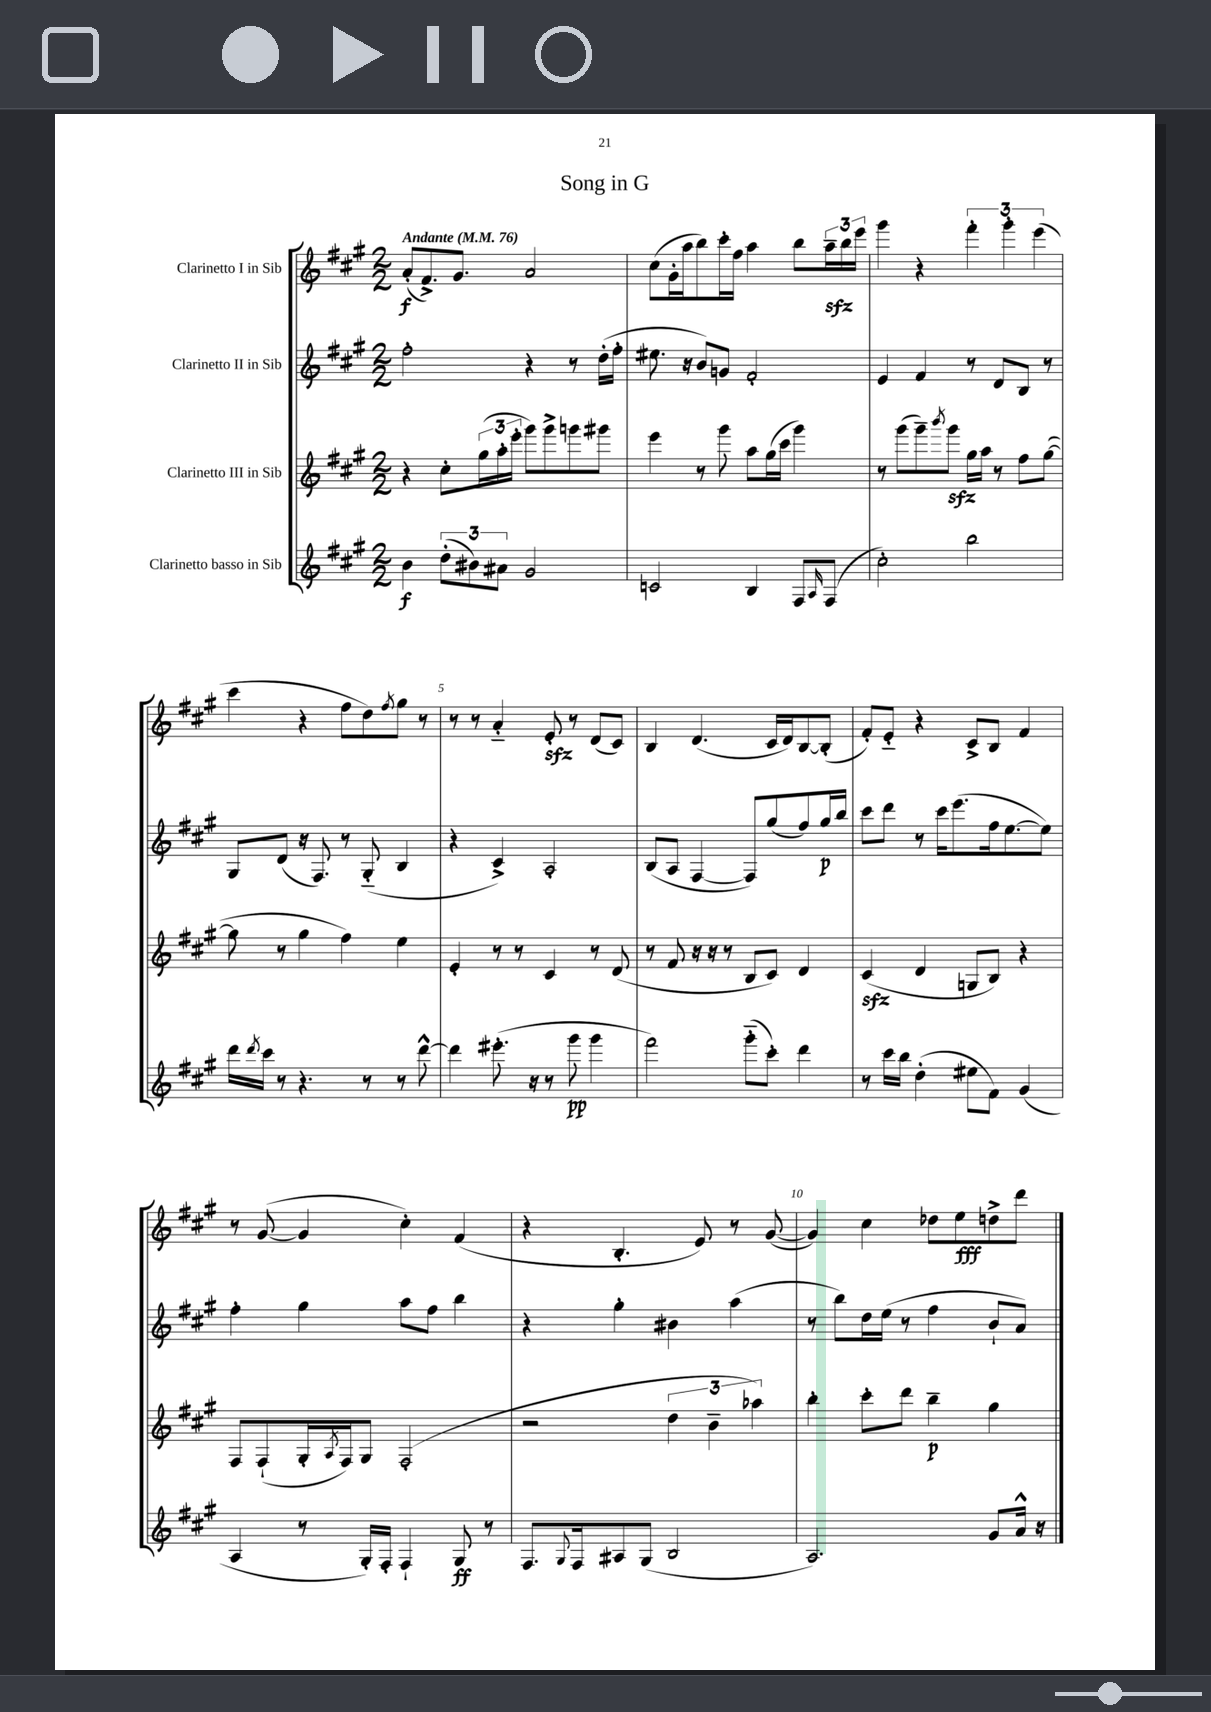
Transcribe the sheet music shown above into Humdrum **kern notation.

**kern	**dynam	**kern	**dynam	**kern	**dynam	**kern	**dynam
*part4	*part4	*part3	*part3	*part2	*part2	*part1	*part1
*staff4	*staff4	*staff3	*staff3	*staff2	*staff2	*staff1	*staff1
*I"Clarinetto basso in Sib	*	*I"Clarinetto III in Sib	*	*I"Clarinetto II in Sib	*	*I"Clarinetto I in Sib	*
*clefG2	*	*clefG2	*	*clefG2	*	*clefG2	*
*k[f#c#g#]	*	*k[f#c#g#]	*	*k[f#c#g#]	*	*k[f#c#g#]	*
*M2/2	*	*M2/2	*	*M2/2	*	*M2/2	*
*MM76	*	*MM76	*	*MM76	*	*MM76	*
=1	=1	=1	=1	=1	=1	=1	=1
!	!	!	!	!	!	!LO:TX:a:B:t=Andante	!
4b\	f	4r	.	2ff#'\	.	(8a'/L	f
.	.	.	.	.	.	8.f#^/)	.
(12dd'\L	.	8cc#'\L	.	.	.	.	.
.	.	.	.	.	.	8.g#/J	.
12b#X\)	.	.	.	.	.	.	.
.	.	(24gg#\L	.	.	.	.	.
12a#X\J	.	24aa'\	.	.	.	.	.
.	.	24eee'\JJ	.	.	.	.	.
2g#/	.	8ggg#\L)	.	4r	.	2a/	.
.	.	8ggg#^\	.	.	.	.	.
.	.	8gggn\	.	8r	.	.	.
.	.	8ggg#X\J	.	(16dd'\LL	.	.	.
.	.	.	.	16ff#'\JJ	.	.	.
=2	=2	=2	=2	=2	=2	=2	=2
2cn/	.	4eee\	.	8.ee#X\	.	(8cc#\L	.
.	.	.	.	.	.	16g#'\L	.
.	.	.	.	16r	.	16aa\J	.
.	.	8r	.	8b/L)	.	8bb\)	.
.	.	8ggg#\	.	8gn/J	.	16ccc#'\L	.
.	.	.	.	.	.	16ff#\JJ	.
4B/	.	8aa\L	.	2f#'/	.	4aa\	.
.	.	(16gg#\L	.	.	.	.	.
.	.	16ccc#\JJ	.	.	.	.	.
8F#/L	.	4ggg#\)	.	.	.	8bb\L	.
16qqA/	.	.	.	.	.	.	.
(8F#/J	.	.	.	.	.	24aazz~\L	.
.	.	.	.	.	.	24bb\	.
.	.	.	.	.	.	24eee\JJ	.
=3	=3	=3	=3	=3	=3	=3	=3
2cc#'\)	.	8r	.	4e/	.	4ggg#\	.
.	.	(8ggg#\L	.	.	.	.	.
.	.	8ggg#~\)	.	4f#/	.	4r	.
.	.	8qbbb/	.	.	.	.	.
.	.	8ggg#zz\J	.	.	.	.	.
2bb\	.	16gg#\LL	.	8r	.	6fff#'\	.
.	.	16aa\JJ	.	.	.	.	.
.	.	8r	.	8d/L	.	.	.
.	.	.	.	.	.	6ggg#'\	.
.	.	8ff#\L	.	8B/J	.	.	.
.	.	.	.	.	.	(6eee\	.
.	.	([8gg#\J	.	8r	.	.	.
!!LO:LB:g=z
=4	=4	=4	=4	=4	=4	=4	=4
16ddd\LL	.	8gg#\]	.	8G#/L	.	4ccc#\	.
8qddd/	.	.	.	.	.	.	.
16ccc#\JJ	.	.	.	.	.	.	.
8r	.	8r	.	(8d/J	.	.	.
4.r	.	4gg#\	.	16r	.	4r	.
.	.	.	.	8.F#/)	.	.	.
.	.	4ff#\)	.	8r	.	8ff#\L	.
8r	.	.	.	(8G#/	.	8dd\)	.
.	.	.	.	.	.	8qff#/	.
8r	.	4ee\	.	4B/	.	8gg#\J	.
[8ddd^^\	.	.	.	.	.	8r	.
=5	=5	=5	=5	=5	=5	=5	=5
4ddd\]	.	4e'/	.	4r	.	8r	.
.	.	.	.	.	.	8r	.
(8.eee#X'\	.	8r	.	4c#^/)	.	4a/	.
.	.	8r	.	.	.	.	.
16r	.	.	.	.	.	.	.
8r	.	4c#/	.	2A'/	.	8ezz'/	.
8ggg#\	pp	.	.	.	.	8r	.
4ggg#\	.	8r	.	.	.	(8d/L	.
.	.	(8d/	.	.	.	8c#/J)	.
=6	=6	=6	=6	=6	=6	=6	=6
2fff#\)	.	8r	.	(8B/L	.	4B/	.
.	.	8f#/	.	8A/J	.	.	.
.	.	16r	.	[4F#/	.	(4.d/	.
.	.	16r	.	.	.	.	.
.	.	8r	.	.	.	.	.
(8ggg#\L	.	8B/L	.	8F#/L])	.	.	.
8ccc#'\J)	.	8c#/J)	.	(8gg#/	.	16c#/LL	.
.	.	.	.	.	.	16d/J)	.
4ddd\	.	4d/	.	8ff#/)	.	[8B/	.
.	.	.	.	16gg#/L	p	(8B'/J]	.
.	.	.	.	16bb/JJ	.	.	.
=7	=7	=7	=7	=7	=7	=7	=7
8r	.	(4c#zz/	.	8ccc#\L	.	8f#'/L)	.
16ccc#\LL	.	.	.	8ddd\J	.	8e/J	.
16bb\JJ	.	.	.	.	.	.	.
(4dd'\	.	4d/	.	8r	.	4r	.
.	.	.	.	16ccc#\KL	.	.	.
.	.	.	.	(8.eee\	.	.	.
8ee#X\L	.	8Gn/L	.	.	.	8c#^/L	.
8f#\J)	.	8B/J)	.	16ff#\k	.	8B/J	.
.	.	.	.	[8.ee\	.	.	.
(4g#/	.	4r	.	.	.	4f#/	.
.	.	.	.	8ee\J])	.	.	.
!!LO:LB:g=z
=8	=8	=8	=8	=8	=8	=8	=8
4A/	.	8F#/L	.	4ff#'\	.	8r	.
.	.	(8F#`/	.	.	.	([8g#/	.
8r	.	16G#'/L	.	4gg#\	.	4g#/]	.
.	.	8qA/	.	.	.	.	.
.	.	16F#/J)	.	.	.	.	.
16G#'/LL)	.	8G#/J	.	.	.	.	.
16F#'/JJ	.	.	.	.	.	.	.
4F#`/	.	(2F#'/	.	8aa\L	.	4cc#'\)	.
.	.	.	.	8ff#\J	.	.	.
8G#/	ff	.	.	4bb\	.	(4f#/	.
8r	.	.	.	.	.	.	.
=9	=9	=9	=9	=9	=9	=9	=9
8.F#/L	.	2r	.	4r	.	4r	.
8qqG#/	.	.	.	.	.	.	.
16F#/k	.	.	.	.	.	.	.
8A#X/	.	.	.	4gg#'\	.	4.B'/	.
(8G#/J	.	.	.	.	.	.	.
2B/	.	6dd\	.	4b#X\	.	.	.
.	.	.	.	.	.	8e/)	.
.	.	6b~\	.	.	.	.	.
.	.	.	.	(4aa\	.	8r	.
.	.	6aa-X\)	.	.	.	.	.
.	.	.	.	.	.	([8g#/	.
=10	=10	=10	=10	=10	=10	=10	=10
2.A/)	.	4bb'\	.	8r	.	4g#/])	.
.	.	.	.	8bb\L)	.	.	.
.	.	8ccc#'\L	.	16dd\L	.	4cc#\	.
.	.	.	.	(16ee\JJ	.	.	.
.	.	8ddd\J	.	8r	.	.	.
.	.	4bb~\	p	4ff#\	.	8dd-X\L	.
.	.	.	.	.	.	8ee\	fff
8g#/L	.	4gg#\	.	8b`/L	.	8ddn^\	.
16a^^/Jk	.	.	.	8a/J)	.	8ddd\J	.
16r	.	.	.	.	.	.	.
==	==	==	==	==	==	==	==
*-	*-	*-	*-	*-	*-	*-	*-
